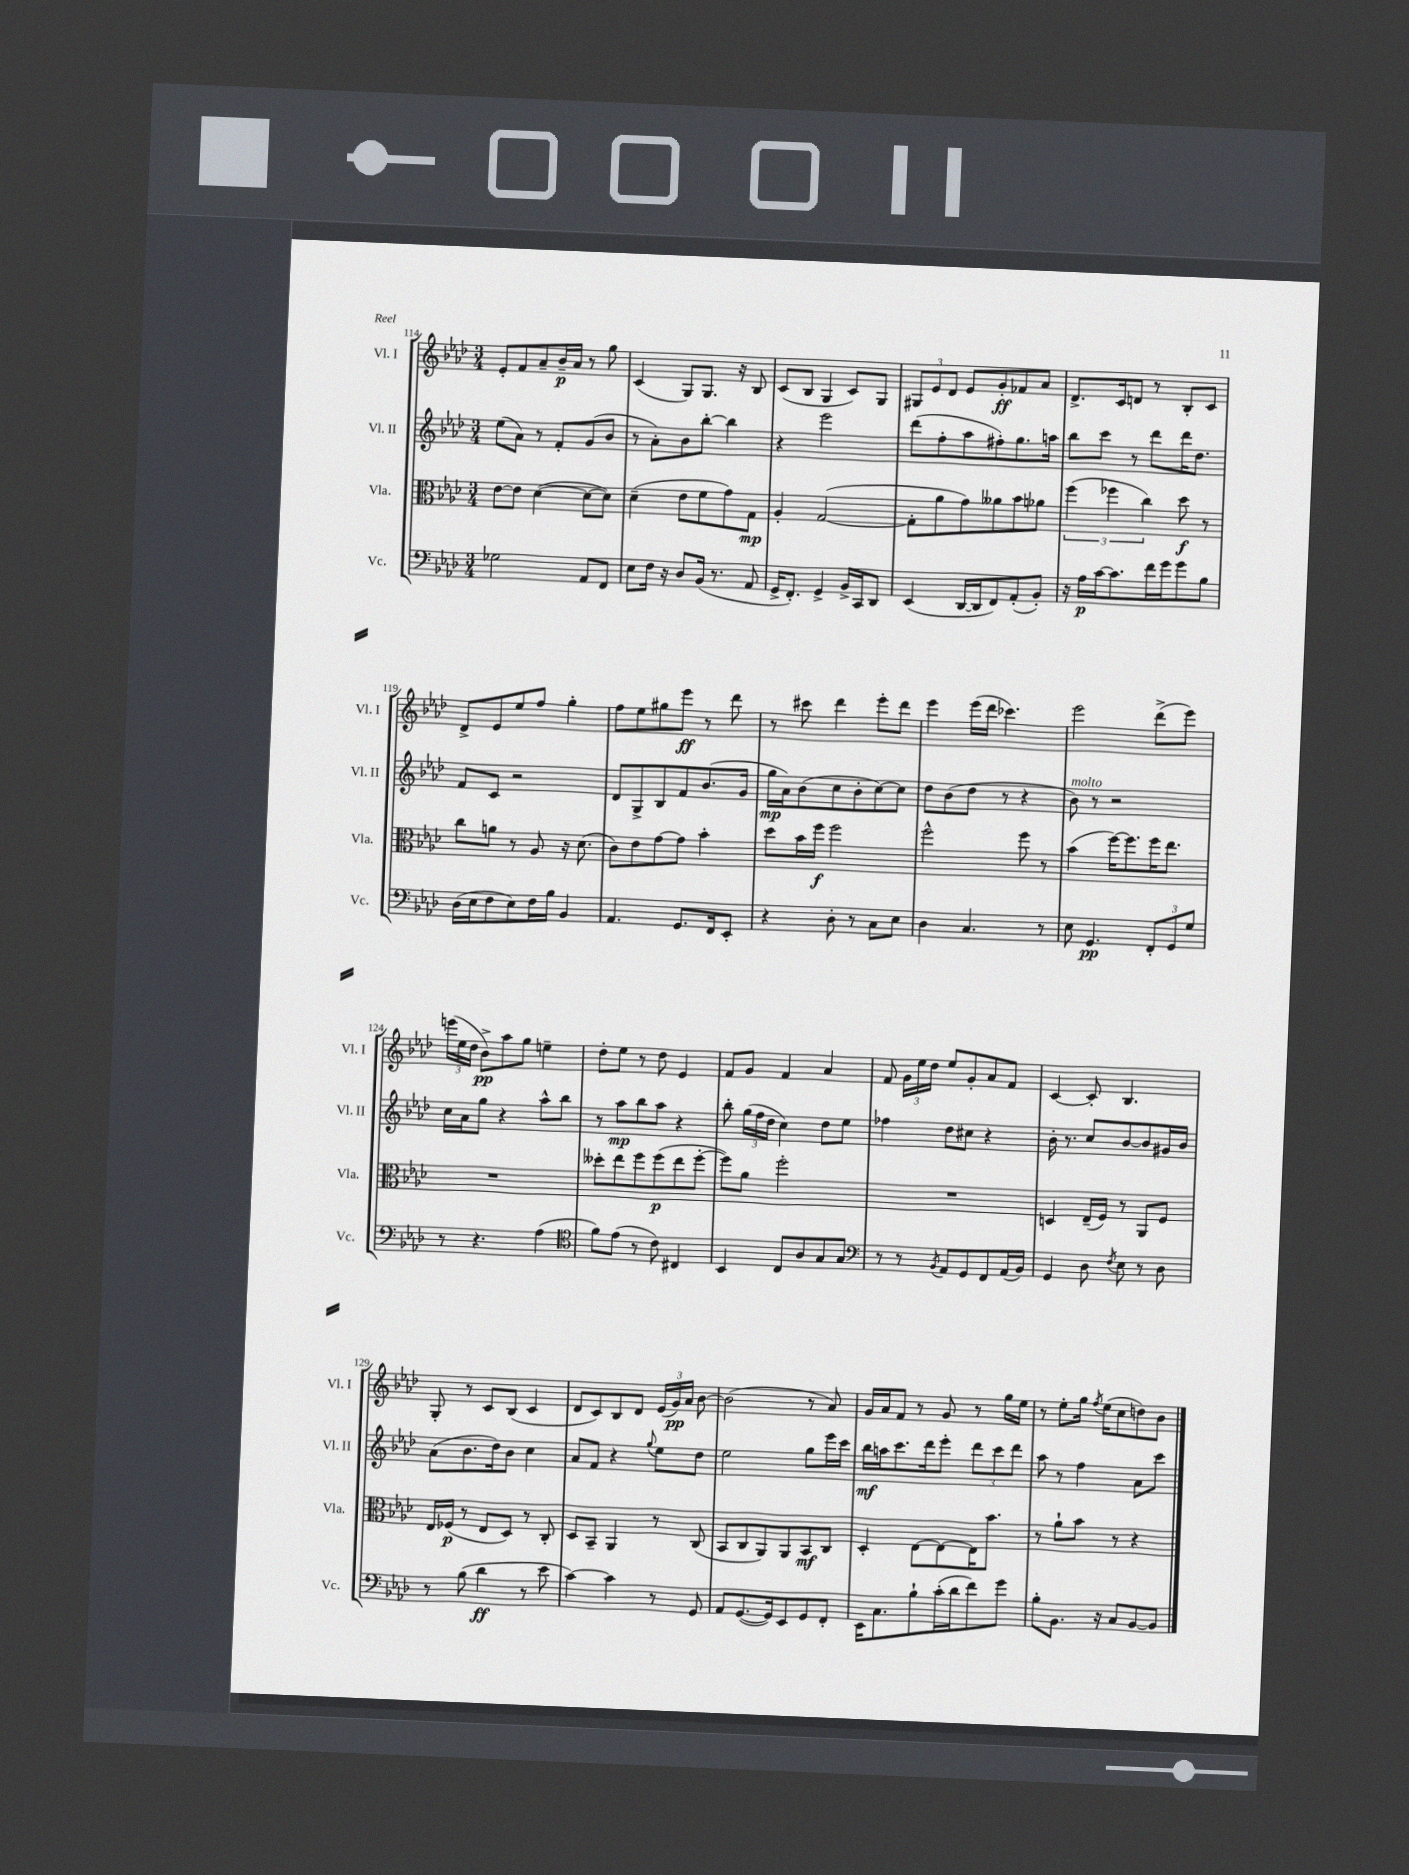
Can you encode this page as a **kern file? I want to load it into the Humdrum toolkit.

**kern	**kern	**kern	**kern
*staff4	*staff3	*staff2	*staff1
*clefF4	*clefC3	*clefG2	*clefG2
*k[b-e-a-d-]	*k[b-e-a-d-]	*k[b-e-a-d-]	*k[b-e-a-d-]
*M3/4	*M3/4	*M3/4	*M3/4
2G-\	[8e-\L	(8ee-\L	8e-'/L
.	8e-\]J	8a-\J)	8f/
.	([4d-\	8r	8a-~/
.	.	8f'/L	16b-~/L
.	.	.	16a-/JJ
8AA-/L	8d-\_L	(8g/	8r
8FF/J	8d-\]J)	8b-/J	8gg\
=	=	=	=
8E-\L	(4d-~\	8r	(4c/
16F\Jk	.	8a-'\L)	.
16r	.	.	.
8D-/L	8e-\L	8b-\	8G/L)
(16BB-/Jk	8f\	[8bb-'\J	8.G/J
8.r	.	.	.
.	8g\)	4bb-\]	.
.	.	.	16r
8AA-/	8G\J	.	8B-/
=	=	=	=
16GG^/LK	4A-'/	4r	(8c/L
8.FF'/J)	.	.	.
.	.	.	8B-/J
4GG^/	([2G/	2eee-\	4G/
16BB-^/LL	.	.	8c/L)
16CC/J	.	.	.
8DD-/J	.	.	8G/J
=	=	=	=
(4EE-/	8G'\]L	(8ddd-\L	12G#/L
.	.	.	12e-/
.	8a-\	8ff'\	.
.	.	.	12d-/J
[16DD-/LL	8g\)	8aa-\	8e-/L
16DD-/]J	.	.	.
8FF/)	8a--\	8ff#'\)	8g'/
(8AA-'/	8b-\	8.gg\	8f-/
8BB-'/J)	8a-\J	.	8a-/J
.	.	16aa\Jk	.
=	=	=	=
16r	(6ff\	8bb-\L	8.d-^/L
16A-\LL	.	.	.
[16c\J	.	8ccc\J	.
.	6ff-\	.	.
8.c\]	.	.	16c/k
.	.	8r	8d/J
.	6cc\)	.	.
16f\L	.	8ddd-\L	8r
16g\J	.	.	.
8g\	8dd-\	16ddd-\K	8B-'/L
.	.	8.dd-\J	.
8B-\J	8r	.	8c/J
=	=	=	=
(16D-\LL	8cc\L	8f/L	8d-^/L
16E-\J	.	.	.
8F\	8a\J	8c/J	8e-/
8E-\)	8r	2r	8ee-/
16F\L	8A-/	.	8ff/J
16B-\JJ	.	.	.
4BB-/	16r	.	4gg'\
.	(8.d-\	.	.
=	=	=	=
4.AA-/	8c\L)	8d-/L	8ff\L
.	8e-\	8G^/	8ee-\
.	[8g\	8B-/	8gg#\
8.GG/L	8g\]J	8f/	8eee-\J
.	4b-'\	(8.b-/	8r
16FF/k	.	.	.
8EE-'/J	.	.	8ddd-\
.	.	16g/Jk	.
=	=	=	=
4r	8dd-\L	16gg\LL	8r
.	.	16a-\J)	.
.	16b-\L	(8b-\	8ccc#\
.	16ff\JJ	.	.
8D-'\	2ff\	8cc\	4ddd-\
8r	.	8b-'\	.
8C\L	.	[8cc\)	8eee-'\L
8E-\J	.	8cc\]J	8ddd-\J
=	=	=	=
4D-\	2ff^^\	8dd-\L	4eee-\
.	.	(8b-\	.
4.C/	.	8dd-\J	(16eee-\LL
.	.	.	16ddd-\JJ
.	.	8r	4.ccc-\)
.	8ff\	4r	.
8r	8r	.	.
=	=	=	=
8E-\	(4b-\	8b-\)	2eee-\
4.GG/	.	8r	.
.	[16ff\LK)	2r	.
.	8.ff\]	.	.
12FF'/L	16ff\K	.	(8ddd-^\L
.	8.ee-\J	.	.
12GG/	.	.	.
.	.	.	8eee-\J)
12G/J	.	.	.
=	=	=	=
8r	2.r	16cc\LL	(24eee\LL
.	.	.	24ee-\
.	.	16a-\J	.
.	.	.	24dd-\JJ
4.r	.	8gg\J	8b-^\L)
.	.	4r	8aa-\
.	.	.	8gg\J
(4A-\	.	8aa-^^\L	4ee~\
.	.	8bb-\J	.
=	=	=	=
*clefC4	*	*	*
8f\L)	8dd--'\L	8r	8dd-'\L
(8e-\J	8ee-\	8aa-\L	8ee-\J
8r	8ff\	8bb-\	8r
8c\)	(8ff\	8aa-\J	8dd-\
4C#/	8ee-\	4r	4e-/
.	[8ff'\J	.	.
=	=	=	=
4BB-/	8ff\]L)	8bb-'\	8f/L
.	8a-\J	(24gg\LL	8g/J
.	.	24ff\	.
.	.	24dd-\JJ	.
8C/L	2ff'\	4cc\)	4f/
8A-/	.	.	.
8G/	.	8dd-\L	4a-/
8G/J	.	8ee-\J	.
=	=	=	=
*clefF4	*	*	*
8r	2.r	4ff-\	8f/
8r	.	.	24g\LL
.	.	.	24ee-\
.	.	.	24dd-\JJ
8qBB-/	.	.	.
8AA-/L	.	8dd-\L	8ee-/L
8GG/	.	8cc#\J	8g'/
8FF/	.	4r	8a-/
(16AA-/L	.	.	8f/J
16BB-/JJ)	.	.	.
=	=	=	=
4GG/	4D/	16b-'\	[4c/
.	.	8.r	.
8D-\	(16E-~/LL	8cc/L	8c'/]
.	16F/JJ)	.	.
8qF/	.	.	.
8E-\	8r	[8b-/	4.B-/
8r	8AA-/L	8b-/]	.
8D-\	8F/J	16g#/L	.
.	.	16b-/JJ	.
=	=	=	=
8r	16E-/LL	(8a-\L	8G'/
.	(16F-/JJ	.	.
(8B-\	8r	8.b-\	8r
4d-\	8E-/L	.	8c/L
.	.	16dd-\k)	.
.	8D-/J)	8b-\J	(8B-/J
8r	8r	4cc\	4c/
8e-\	8C'/	.	.
=	=	=	=
[4c\)	8D-/L	8a-/L	8d-/L
.	8BB-~/J	8f/J	8c/)
4c\]	4AA-/	4r	8B-/
.	.	.	8d-/J
.	.	8qqgg/	.
8r	8r	8ee-\L	(24e-/LL
.	.	.	24g/)
.	.	.	24a-/JJ
8GG/	(8C/	8dd-\J	[8b-\
=	=	=	=
8AA-/L	8BB-/L	2ee-\	(2b-\]
([8.GG/	8C/	.	.
.	8AA-/)	.	.
16GG/]k)	.	.	.
8EE-/	8AA-/	.	.
8GG/	8BB-/	8gg\L	8r
8FF'/J	8C/J	16eee-\L	8a-/)
.	.	16ccc\JJ	.
=	=	=	=
16EE-\LK	4D-'/	16bb-\LL	16g/LL
8.C\	.	16aa\J	16a-/J
.	.	8.ccc\	8f/J
8B-`\	[8E-\L	.	8r
.	.	16ddd-\k	.
(16c'\L	8E-\_	8eee-'\J	8g/
16d-\J	.	.	.
8f\)	16E-\]K	12ddd-\L	8r
.	8.b-\J	.	.
.	.	12ccc\	.
8g\J	.	.	16gg\LL
.	.	12ddd-\J	.
.	.	.	16ee-\JJ
=	=	=	=
8B-'\L	8r	8aa-\	8r
8.BB-\J	8a-`\L	8r	8ee-'\L
.	8b-\J	4ff\	16gg\Jk
.	.	.	8qff/
16r	.	.	(16ee-\LK
8C/L	8r	.	8cc\
[8BB-/	4r	8a-\L	8dd\)
8BB-/]J	.	8ccc\J	8b-\J
==	==	==	==
*-	*-	*-	*-
